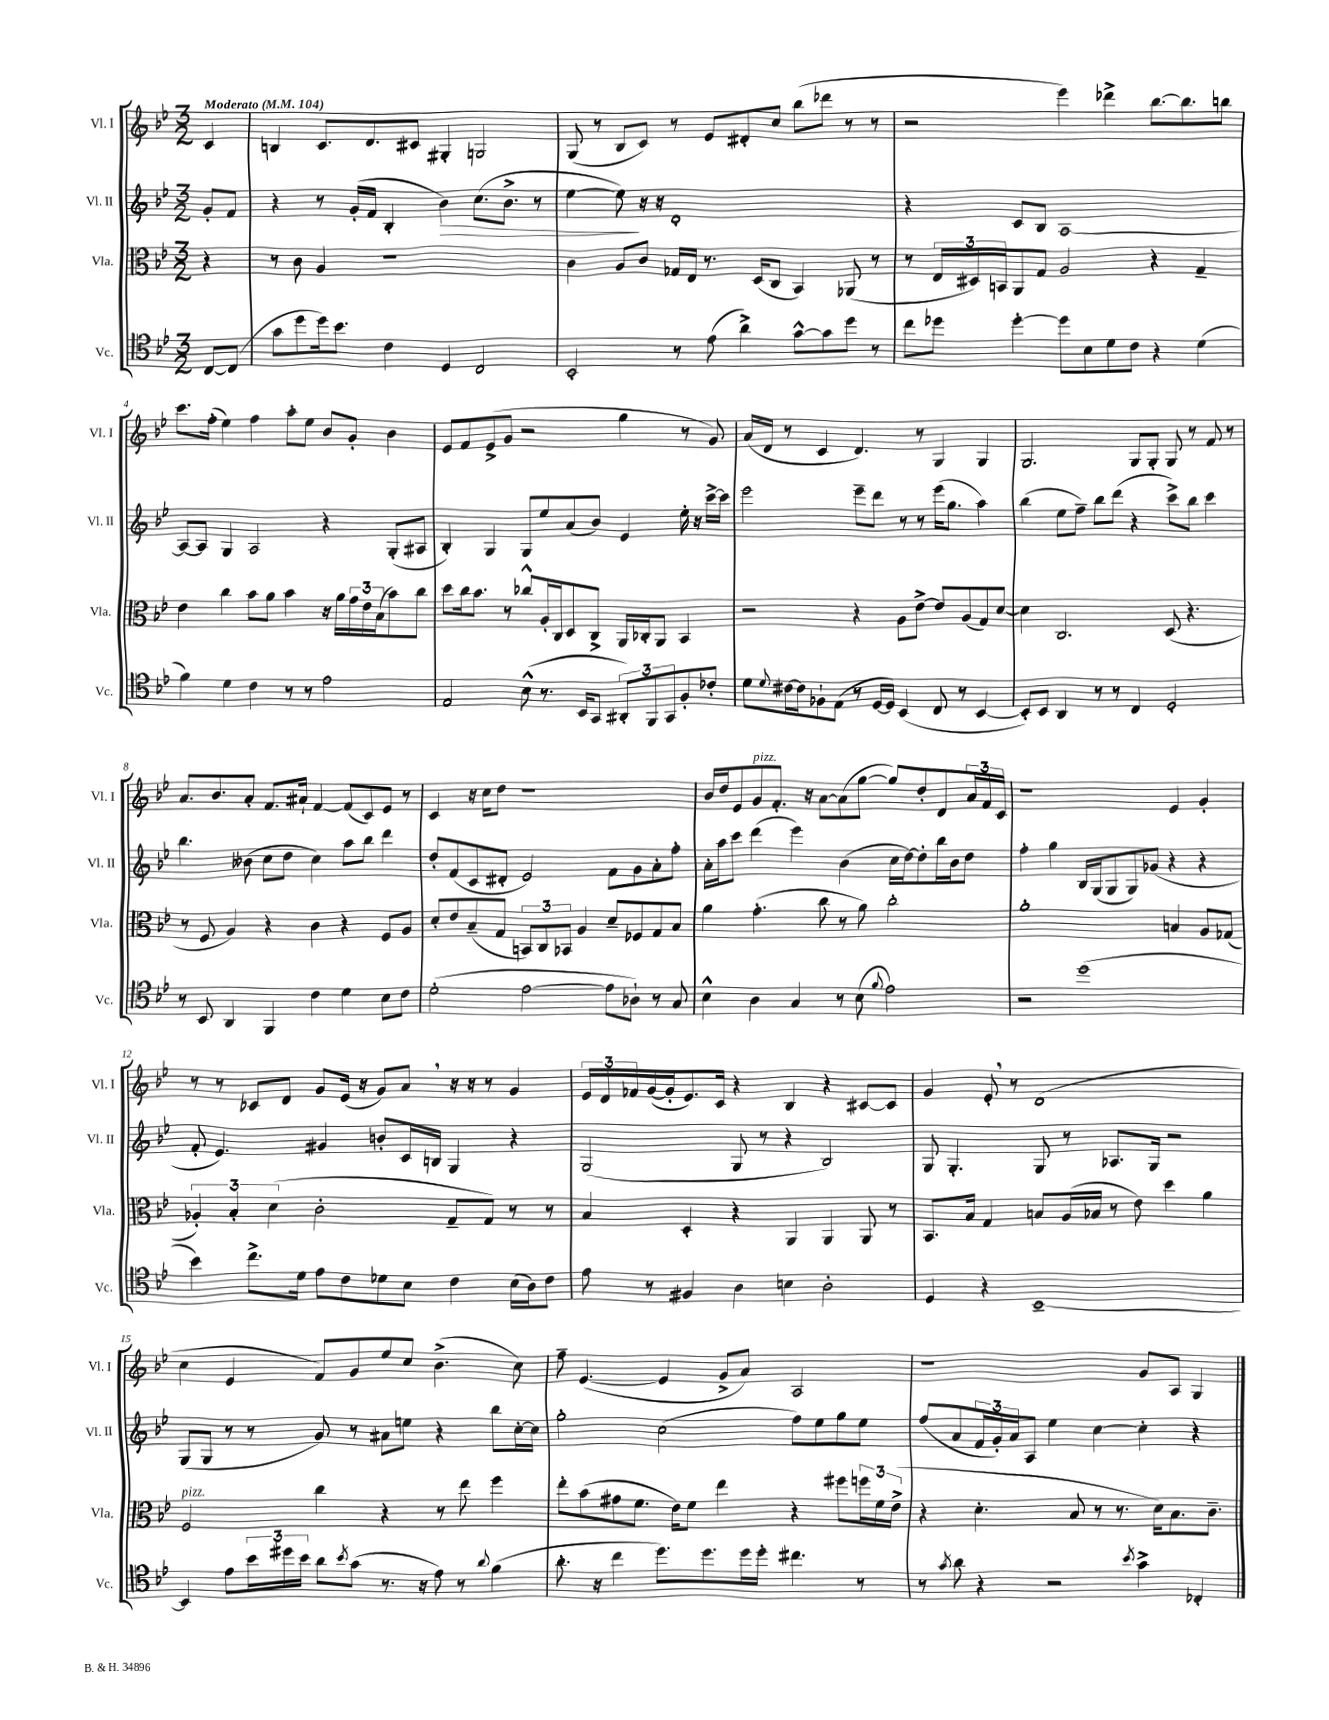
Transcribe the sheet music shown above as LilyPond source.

<<
\new StaffGroup <<
\new Staff = "s0" \with { instrumentName = "Vl. I" shortInstrumentName = "Vl. I" } {
    \clef treble \key bes \major \numericTimeSignature \time 3/2 \partial 4 \tempo "Moderato" 4 = 104
    c'4 |
    b4 c'8. d'8. cis'8 gis4-. g2 |
    g8( r8 bes8 c'8) r8 ees'8 dis'8-. c''8 bes''8( des'''8 r8 r8 |
    r2 ees'''4) des'''4-> bes''8.~ bes''8. b''8 |
    c'''8. f''16-.( ees''4) f''4 a''8-. ees''8 bes'8 g'8-. bes'4 |
    ees'8 f'8 ees'8->( g'8 r2 g''4 r8 g'8) |
    a'16( d'16 r8 c'4 d'4.) r8 g4 g4 |
    g2. g8 g8-. g8 r8 f'8 r8 |
    a'8. bes'8. a'8-. f'8. ais'16-! f'4~ f'8( c'8) ees'8 r8 |
    c'4 r16 c''16 d''8 r1 |
    bes'16 d''16 ees'8 g'8^\markup { \italic "pizz." } f'8.-. r16 a'8~ a'8( g''8~ g''8) d''8-. d'8 \tuplet 3/2 { a'16 f'16 c'16 } |
    r1 ees'4 g'4-. |
    r8 r8 ces'8 d'8 g'8 ees'16( r16 g'8) a'8 \breathe r16 r16 r8 g'4 |
    \tuplet 3/2 { ees'16 d'16 fes'16 } g'16~( g'16-. ees'8.) c'16 r4 bes4 r4 cis'8~ cis'8 |
    g'4 ees'8-. \breathe r8 d'1( |
    c''4 ees'4 f'8) g'8 ees''8 c''8 bes'4.->( c''8) |
    f''8-- ees'4.~( ees'4 g'8-> a'8) a2 |
    r1 g'8 a8 g4 \bar "|." |
}
\new Staff = "s1" \with { instrumentName = "Vl. II" shortInstrumentName = "Vl. II" } {
    \clef treble \key bes \major \numericTimeSignature \time 3/2 \partial 4
    g'8-. f'8 |
    r4 r8 g'16-.( f'16 bes4-. bes'4\>) c''8.( bes'8.-> r8 |
    ees''4~ ees''8\!) r16 r16 d'1-. |
    r4 c'8 bes8 a1~ |
    a8~ a8 g4 a2 r4 g8-.( ais8 |
    bes4-.) g4 g8 ees''8 a'8( bes'8) ees'4 ees''16-. r16 c'''16~-> c'''16 |
    ees'''2 ees'''8-- d'''8 r8 r8 ees'''16( g''8. a''4) |
    bes''4( ees''8 f''8--) bes''8 d'''8( r4 c'''8->) bes''8 c'''4 |
    bes''4. beses'8( c''8 d''8 c''4) a''8 bes''8 d'''4 |
    d''8-. f'8( c'8 dis'8-. ees'2) f'8 g'8 a'8-. f''8-. |
    a'16-. a''16 c'''8 d'''4( ees'''4) bes'4( c''16 d''16~) d''8-. bes''16 bes'16 d''8 |
    f''4-. g''4 bes16 g16( g8 g8) ges'8( r4 r4 |
    f'8-. ees'4.) gis'4 b'8-. c'16 b16 g4 r4 |
    g2( g8 r8 r4 bes2) |
    g8 g4.-. g8 r8 aes8. g16 r2 |
    g8( g8 r8 r8 g'8) r8 ais'8 e''8 r4 bes''8 c''16~-. c''16 |
    g''2-. c''2( f''8) ees''8 g''8 ees''8 |
    f''8( a'8 \tuplet 3/2 { f'16 g'16-.) a'16 } a8 ees''4 c''4~ c''4-. r4 \bar "|." |
}
\new Staff = "s2" \with { instrumentName = "Vla." shortInstrumentName = "Vla." } {
    \clef alto \key bes \major \numericTimeSignature \time 3/2 \partial 4
    r4 |
    r8 c'8 a4 r1 |
    c'4 a8 c'8 ges16 ees16 r8. d16( c8 bes,4) aes,8( r8 |
    r8 \tuplet 3/2 { ees16 dis16) b,16 } a,8 g8 a2 r4 g4-- |
    ees'4 c''4 bes'8 a'8 bes'4 r16 a'16 \tuplet 3/2 { g'16 ees'16 bes16( } bes'8) c''8 |
    d''8 c''16 bes'8. r8 ces''8-^ a16-. c16 d8 c8-> a,16 ces16-. a,8 bes,4 |
    r2 r4 a8 ees'8~-> ees'8 a8( g8) d'8~ |
    d'4 c2. d8( r4. |
    r8 f8 a4) r4 c'4 r4 f8 a8 |
    d'8-. ees'8 bes8--( g8 \tuplet 3/2 { b,8) c8 bes,8 } a4 d'8-- fes8 g8 bes8 |
    a'4 g'4.-.( c''8 r8 a'8) c''2-. |
    a'1-. b4 a8 ges8( |
    \tuplet 3/2 { aes4-.) bes4-. d'4( } c'2-. g8-- g8) r8 r8 |
    bes4 d4-. r4 a,4 a,4 a,8 r8 |
    bes,8. bes16 g4 b8 a16( bes16 r8 ees'8) d''4 a'4 |
    f2^\markup { \italic "pizz." } c''4 r4 r8 ees''8 f''4 |
    ees''8-. bes'8( gis'8 f'8. ees'16) f'8 ees''4 r4 fis''8 \tuplet 3/2 { f''16 f'16 ees'16->( } |
    r4 d'4.-. bes8 r8 r8. d'16) bes8. c'8.-- \bar "|." |
}
\new Staff = "s3" \with { instrumentName = "Vc." shortInstrumentName = "Vc." } {
    \clef tenor \key bes \major \numericTimeSignature \time 3/2 \partial 4
    c8~ c8( |
    g'8 d''8 d''16) bes'8. c'4 d4 c2 |
    bes,2-. r8 ees'8( a'4->) g'8~-^ g'8 d''8 r8 |
    c''8 des''8 des''4~-. des''8 bes8 d'8 c'8 r4 d'4( |
    f'4) d'4 c'4 r8 r8 ees'2 |
    ees2 bes8-^( r8. bes,16 g,8 \tuplet 3/2 { ais,8-.) f,8 g,8 } f8-. ces'8-. |
    d'8 \appoggiatura { d'8 } cis'16~ cis'16 fes8-! ees8( r8 d16~ d16) bes,4( c8 r8 bes,4~ |
    bes,8-.) bes,8 a,4 r8 r8 c4 d2-. |
    r8 bes,8 a,4 f,4 c'4 d'4 bes8 c'8 |
    d'2-.( ees'2~ ees'8 aes8-!) r8 g8 |
    bes4-^ a4 g4 r8 bes8( \appoggiatura { f'8 } ees'2) |
    r2 d''1( |
    bes'4) c''8.-> d'16 ees'8 c'8 des'8 bes8 c'4 bes16( a16) c'8 |
    ees'8 r8 fis4 a4 b4 a2-. |
    d4 r4 bes,1~-- |
    bes,4 ees'8 \tuplet 3/2 { bes'16 dis''16 bes'16 } a'8 \acciaccatura { bes'8 } g'8( r8. r16 ees'8) r8 \appoggiatura { a'8 } f'4( |
    a'8.-. r16 c''4 d''8.) d''8. d''16 d''16-. cis''4. r8 |
    r8 \acciaccatura { g'8 } a'8 r4 r2 \acciaccatura { bes'8 } g'4-> ces4-. \bar "|." |
}
>>
>>
